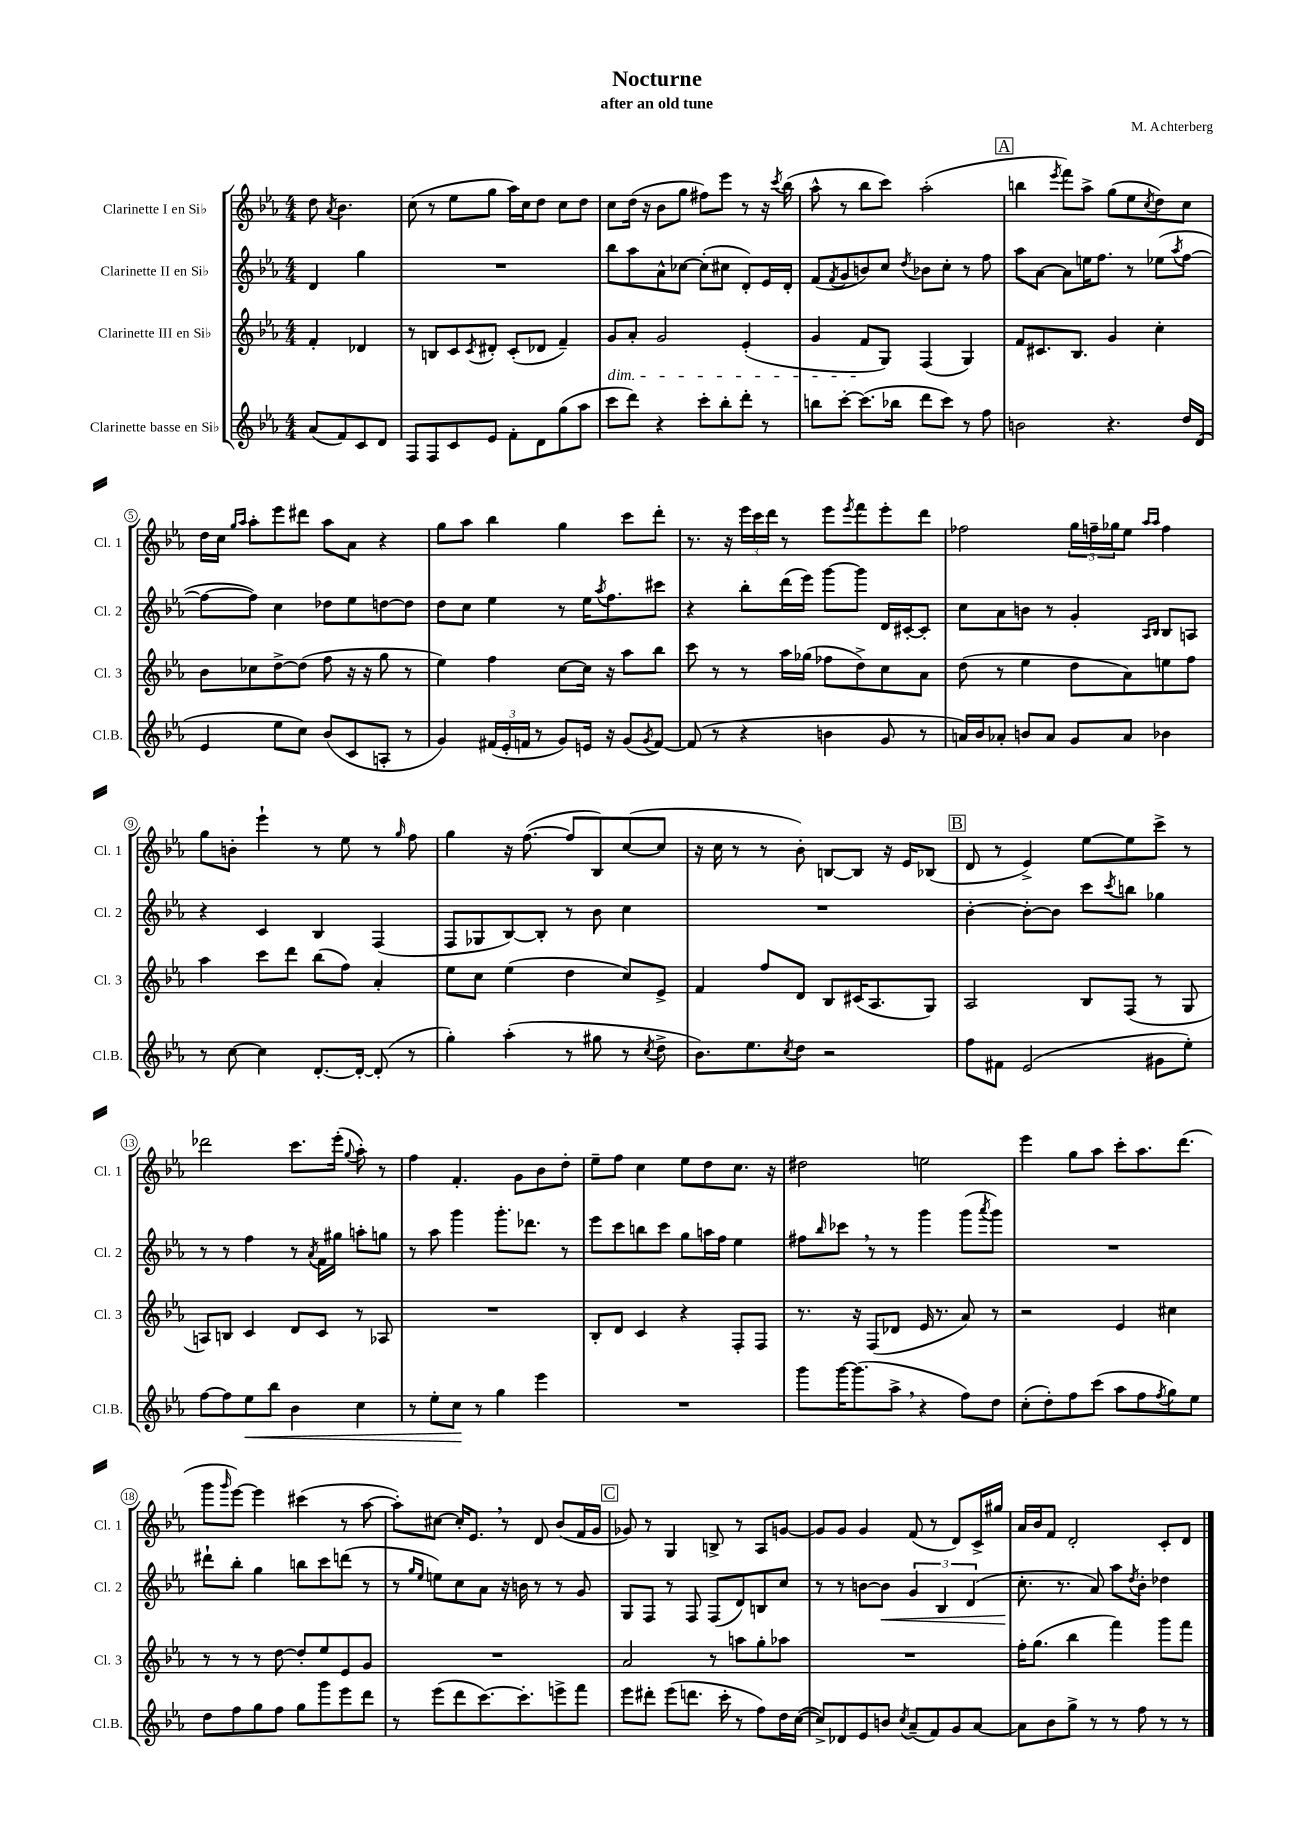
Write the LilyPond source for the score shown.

\header { title = "Nocturne" composer = "M. Achterberg" subtitle = "after an old tune" }
<<
\new StaffGroup <<
\new Staff = "s0" \with { instrumentName = "Clarinette I en Sib" shortInstrumentName = "Cl. 1" } {
    \clef treble \key ees \major \numericTimeSignature \time 4/4 \partial 2
    d''8 \acciaccatura { aes'8 } bes'4. |
    c''8( r8 ees''8 g''8 aes''16) c''16 d''8 c''8 d''8 |
    c''8 d''16( r16 bes'8 g''8 fis''8) ees'''8 r8 r16 \acciaccatura { c'''8 } bes''16( |
    aes''8-^ r8 bes''8 c'''8) aes''2-.( |
    \mark \markup { \box "A" } b''4 \acciaccatura { ees'''8 } f'''8) aes''8-> g''8( ees''8 \acciaccatura { c''8 } d''8) c''8 |
    d''16 c''16 \grace { g''16 aes''16 } aes''8-. ees'''8 dis'''8 aes''8 aes'8 r4 |
    g''8 aes''8 bes''4 g''4 c'''8 d'''8-. |
    r8. r16 \tuplet 3/2 { ees'''16 c'''16 d'''16 } r8 ees'''8 \acciaccatura { ees'''8 } f'''8 ees'''8-. d'''8 |
    fes''2 \tuplet 3/2 { g''16 f''16-- ges''16 } ees''8 \grace { aes''16 aes''16 } f''4 |
    g''8 b'8-. ees'''4-! r8 ees''8 r8 \grace { g''16 } f''8 |
    g''4 r16 f''8.~( f''8 bes8) c''8~( c''8 |
    r16 c''16 r8 r8 bes'8-.) b8~ b8 r16 ees'16 bes8( |
    \mark \markup { \box "B" } d'8 r8 ees'4->) ees''8~ ees''8 c'''8-> r8 |
    des'''2 c'''8. ees'''16-.( \appoggiatura { g''8 } aes''8-.) r8 |
    f''4 f'4.-. g'8 bes'8 d''8-. |
    ees''8-- f''8 c''4 ees''8 d''8 c''8. r16 |
    dis''2 e''2 |
    ees'''4 g''8 aes''8 c'''8-. aes''8. d'''8.( |
    g'''8 \grace { g'''16 } ees'''8~) ees'''4 cis'''4( r8 aes''8~ |
    aes''8-.) cis''8~ cis''16-. ees'8. \breathe r8 d'8 bes'8( f'16 g'16 |
    \mark \markup { \box "C" } ges'8) r8 g4 b8-> r8 aes8 g'8~ |
    g'8 g'8 g'4 f'8( r8 d'8) c'16-> gis''16 |
    aes'16 bes'16 f'8 d'2-. c'8-. d'8 \bar "|." |
}
\new Staff = "s1" \with { instrumentName = "Clarinette II en Sib" shortInstrumentName = "Cl. 2" } {
    \clef treble \key ees \major \numericTimeSignature \time 4/4 \partial 2
    d'4 g''4 |
    R1 |
    bes''8 aes''8 aes'8-^ ces''8~ ces''8-.( cis''8 d'8-.) ees'16 d'16-. |
    f'8( \acciaccatura { f'8 } g'8 b'8) c''8 \acciaccatura { d''8 } bes'8 c''8-. r8 f''8 |
    \mark \markup { \box "A" } aes''8 aes'8~ aes'8 e''16 f''8. r8 ees''8( \acciaccatura { aes''8 } f''8~ |
    f''8~ f''8) c''4 des''8 ees''8 d''8~ d''8 |
    d''8 c''8 ees''4 r8 ees''16 \acciaccatura { aes''8 } f''8. cis'''8 |
    r4 bes''8-. d'''16( ees'''16) g'''8~ g'''8 d'16 cis'16~-. cis'8-. |
    c''8 aes'8 b'8 r8 g'4-. \grace { aes16 bes16 } bes8 a8 |
    r4 c'4 bes4 f4( |
    f8 ges8 bes8~) bes8-. r8 bes'8 c''4 |
    R1 |
    \mark \markup { \box "B" } bes'4~-. bes'8~-. bes'8 c'''8 \acciaccatura { c'''8 } b''8 ges''4 |
    r8 r8 f''4 r8 \acciaccatura { aes'8 } f'16 gis''16 a''8-. g''8 |
    r8 aes''8 g'''4 g'''8.-. des'''8. r8 |
    ees'''8 c'''8 b''8 c'''8 g''8 a''16 f''16 ees''4 |
    fis''8 \grace { bes''16 } ces'''8 \breathe r8 r8 g'''4 g'''8( \acciaccatura { aes'''8 } g'''8) |
    R1 |
    dis'''8-! bes''8-. g''4 b''8 c'''8 d'''8( r8 |
    r8 \grace { g''16 ees''16 } e''8) c''8 aes'8 r16 b'16 r8 r8 g'8 |
    \mark \markup { \box "C" } g8 f8 r8 f8 f8( d'8) b8 c''8 |
    r8 r8 b'8~ b'8\< \tuplet 3/2 { g'4 bes4 d'4( } |
    c''8.-.\! r8. aes'8) aes''8 \acciaccatura { d''8 } bes'8-. des''4 \bar "|." |
}
\new Staff = "s2" \with { instrumentName = "Clarinette III en Sib" shortInstrumentName = "Cl. 3" } {
    \clef treble \key ees \major \numericTimeSignature \time 4/4 \partial 2
    f'4-. des'4 |
    r8 b8 c'8 \acciaccatura { c'8 } dis'8-. c'8-.( des'8 f'4--) |
    g'8\dim aes'8-. g'2 ees'4-.( |
    g'4 f'8\! g8) f4( g4) |
    \mark \markup { \box "A" } f'8 cis'8. bes8. g'4 c''4-. |
    bes'8 ces''8 d''8~-> d''8( f''8 r16 r16 g''8 r8 |
    ees''4) f''4 c''8~ c''16 r16 aes''8 bes''8 |
    c'''8 r8 r8 aes''16 ges''16( fes''8 d''8->) c''8 aes'8 |
    d''8( r8 ees''4 d''8 aes'8) e''8 f''8 |
    aes''4 c'''8 d'''8 bes''8( f''8) aes'4-. |
    ees''8 c''8 ees''4( d''4 c''8) ees'8-> |
    f'4 f''8 d'8 bes8 cis'16( aes8. g8) |
    \mark \markup { \box "B" } aes2 bes8 f8( r8 g8 |
    a8) b8 c'4 d'8 c'8 r8 aes8 |
    R1 |
    bes8-. d'8 c'4 r4 f8-. f8 |
    r8. r16 f8( des'8 ees'16 r8. aes'8) r8 |
    r2 ees'4 cis''4 |
    r8 r8 r8 d''8~ d''8-. ees''8 ees'8 g'8 |
    R1 |
    \mark \markup { \box "C" } aes'2 r8 a''8 g''8-. aes''8 |
    R1 |
    f''16-. g''8.( bes''4 f'''4) g'''8 f'''8 \bar "|." |
}
\new Staff = "s3" \with { instrumentName = "Clarinette basse en Sib" shortInstrumentName = "Cl.B." } {
    \clef treble \key ees \major \numericTimeSignature \time 4/4 \partial 2
    aes'8( f'8) c'8 d'8 |
    f8 f8 c'8 ees'8 f'8-. d'8 g''8( aes''8 |
    c'''8 d'''8) r4 c'''8-. bes''8-. d'''8-. r8 |
    b''8 c'''8~-. c'''8.( bes''16 d'''8 c'''8) r8 f''8 |
    \mark \markup { \box "A" } b'2 r4. d''16 d'16( |
    ees'4 ees''8 c''8) bes'8( c'8 a8-. r8 |
    g'4) \tuplet 3/2 { fis'16( ees'16-. f'16 } r8 g'8) e'16 r16 g'8( \acciaccatura { g'8 } f'8~) |
    f'8( r8 r4 b'4 g'8 r8 |
    a'16) bes'16 aes'8-. b'8 aes'8 g'8 aes'8 bes'4 |
    r8 c''8~ c''4 d'8.~-. d'16~-. d'8-.( r8 |
    g''4-.) aes''4-.( r8 gis''8 r8 \acciaccatura { c''8 } d''8-> |
    bes'8.) ees''8. \acciaccatura { c''8 } d''8 r2 |
    \mark \markup { \box "B" } f''8 fis'8 ees'2( gis'8 ees''8-.) |
    f''8~ f''8 ees''8\< bes''8 bes'4 c''4 |
    r8 ees''8-. c''8\! r8 g''4 ees'''4 |
    R1 |
    g'''8 g'''16~ g'''8.( aes''8-> \breathe r4 f''8) d''8 |
    c''8-.( d''8-.) f''8 c'''8( aes''8 f''8 \acciaccatura { f''8 } g''8) ees''8 |
    d''8 f''8 g''8 f''8 g''8 g'''8 ees'''8 d'''8 |
    r8 ees'''8( d'''8 c'''8.~) c'''8.-. e'''8-> f'''8 |
    \mark \markup { \box "C" } ees'''8 dis'''8-. ees'''8( d'''8. c'''16-. r8 f''8) d''16 c''16~( |
    c''8->) des'8 ees'8 b'8 \acciaccatura { c''8 } aes'8--( f'8) g'8 aes'8~ |
    aes'8 bes'8 g''8-> r8 r8 f''8 r8 r8 \bar "|." |
}
>>
>>
\layout { \context { \Score \override BarNumber.stencil = #(make-stencil-circler 0.1 0.3 ly:text-interface::print) } }
